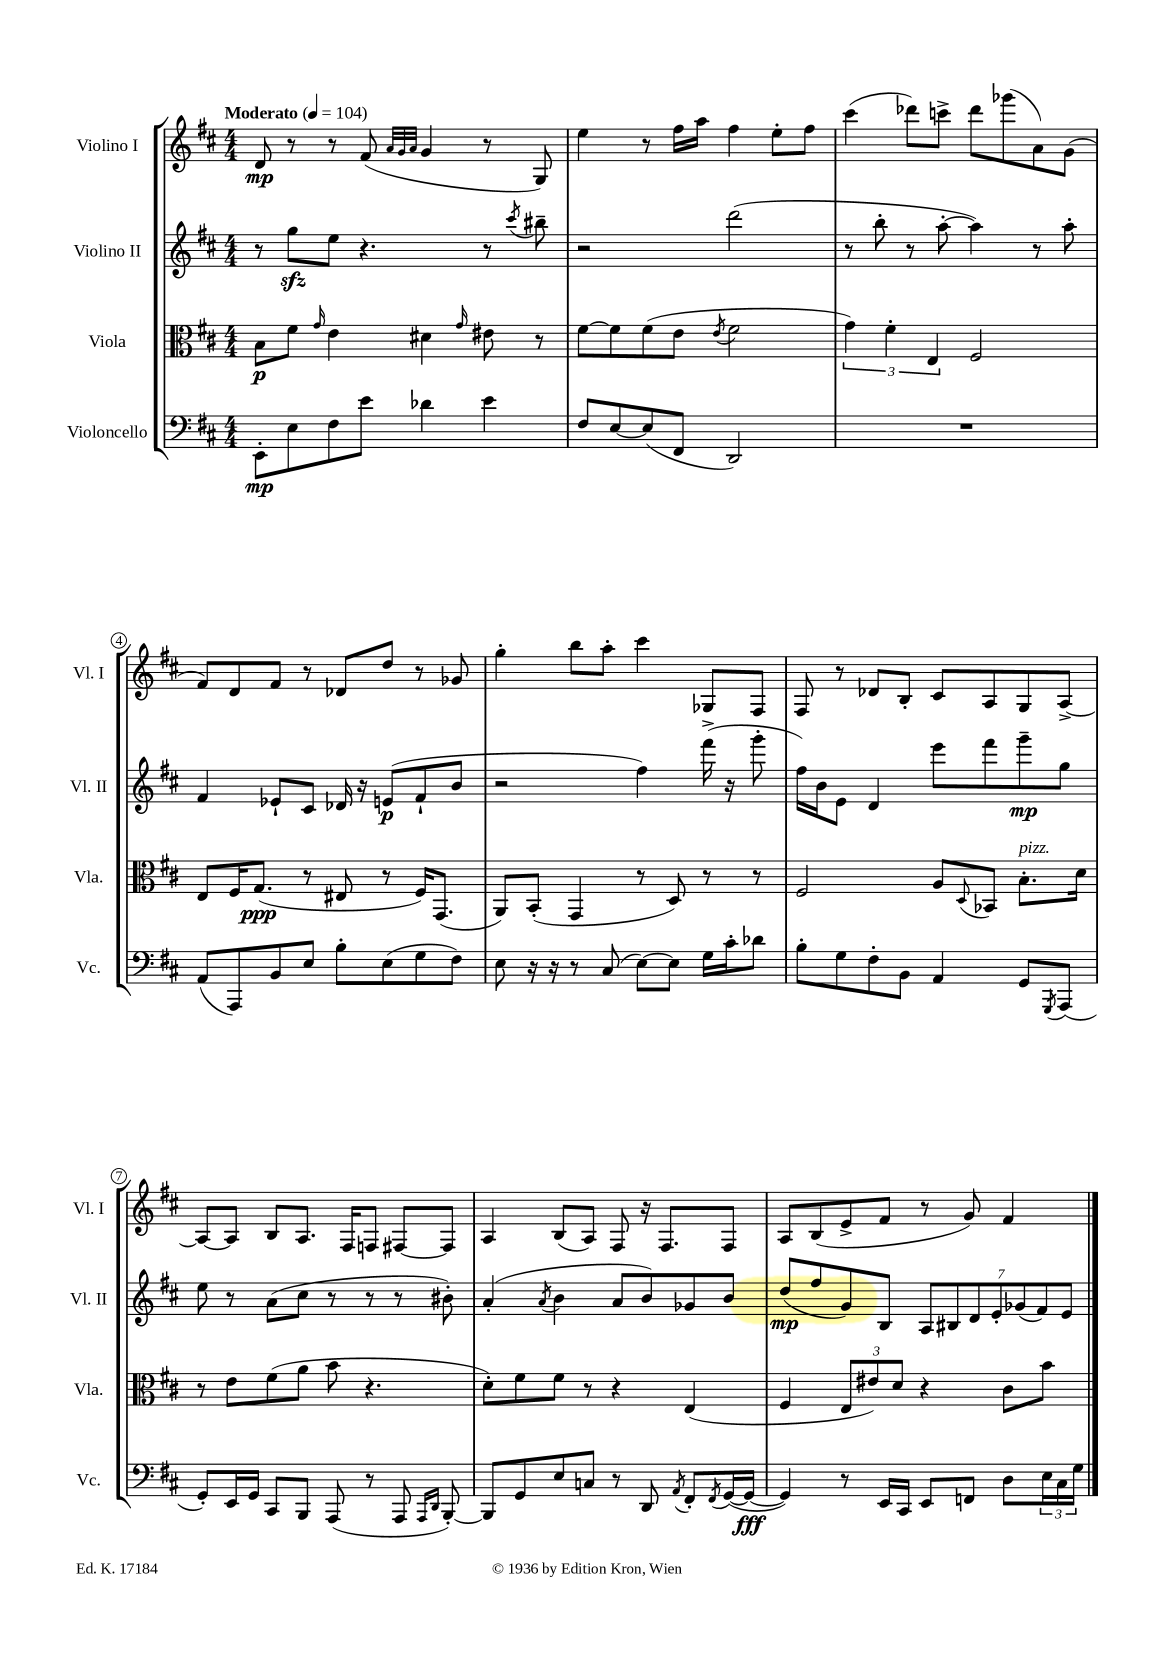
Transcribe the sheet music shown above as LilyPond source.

<<
\new StaffGroup <<
\new Staff = "s0" \with { instrumentName = "Violino I" shortInstrumentName = "Vl. I" } {
    \clef treble \key d \major \numericTimeSignature \time 4/4 \tempo "Moderato" 4 = 104
    d'8\mp r8 r8 fis'8( \grace { a'32 g'32 a'32 } g'4 r8 g8) |
    e''4 r8 fis''16 a''16 fis''4 e''8-. fis''8 |
    cis'''4( des'''8) c'''8-> des'''8 ges'''8( a'8) g'8( |
    fis'8) d'8 fis'8 r8 des'8 d''8 r8 ges'8 |
    g''4-. b''8 a''8-. cis'''4 ges8 fis8 |
    fis8 r8 des'8 b8-. cis'8 a8 g8 a8~-> |
    a8~ a8 b8 a8. fis16 f8 fis8~ fis8 |
    a4 b8( a8) fis8 r16 fis8. fis8 |
    a8 b8( e'8-> fis'8 r8 g'8) fis'4 \bar "|." |
}
\new Staff = "s1" \with { instrumentName = "Violino II" shortInstrumentName = "Vl. II" } {
    \clef treble \key d \major \numericTimeSignature \time 4/4
    r8 g''8\sfz e''8 r4. r8 \acciaccatura { cis'''8 } bis''8-- |
    r2 d'''2( |
    r8 b''8-. r8 a''8~-. a''4) r8 a''8-. |
    fis'4 ees'8-! cis'8 des'16 r16 e'8\p( fis'8-! b'8 |
    r2 fis''4) fis'''16->( r16 g'''8-. |
    fis''16) b'16 e'8 d'4 e'''8 fis'''8 g'''8--\mp g''8 |
    e''8 r8 a'8( cis''8 r8 r8 r8 bis'8-.) |
    a'4-.( \acciaccatura { a'8 } b'4 a'8 b'8) ges'8 b'8 |
    d''8\mp( fis''8 g'8) b8 \tuplet 7/4 { a8 bis8 d'8 e'8-. ges'8( fis'8) e'8 } \bar "|." |
}
\new Staff = "s2" \with { instrumentName = "Viola" shortInstrumentName = "Vla." } {
    \clef alto \key d \major \numericTimeSignature \time 4/4
    b8\p fis'8 \grace { g'16 } e'4 dis'4 \grace { g'16 } eis'8 r8 |
    fis'8~ fis'8 fis'8( e'8 \acciaccatura { e'8 } fis'2 |
    \tuplet 3/2 { g'4) fis'4-. e4 } fis2 |
    e8 fis16 g8.\ppp( r8 eis8 r8 fis16) g,8.( |
    a,8) b,8-.( g,4 r8 d8) r8 r8 |
    fis2 a8 \appoggiatura { d8 } bes,8 b8.-.^\markup { \italic "pizz." } d'16 |
    r8 e'8 fis'8( a'8 b'8 r4. |
    d'8-.) fis'8 fis'8 r8 r4 e4( |
    fis4 \tuplet 3/2 { e8 eis'8) d'8 } r4 cis'8 b'8 \bar "|." |
}
\new Staff = "s3" \with { instrumentName = "Violoncello" shortInstrumentName = "Vc." } {
    \clef bass \key d \major \numericTimeSignature \time 4/4
    e,8-.\mp e8 fis8 e'8 des'4 e'4 |
    fis8 e8~ e8( fis,8 d,2) |
    R1 |
    a,8( a,,8) b,8 e8 b8-. e8( g8 fis8) |
    e8 r16 r16 r8 cis8( e8~) e8 g16 cis'16-. des'8 |
    b8-. g8 fis8-. b,8 a,4 g,8 \acciaccatura { g,,8 } a,,8( |
    g,8-.) e,16 g,16 cis,8 b,,8 a,,8( r8 a,,8 \grace { a,,16 d,16 } b,,8~-.) |
    b,,8 g,8 e8 c8 r8 d,8 \acciaccatura { a,8 } fis,8-. \acciaccatura { fis,8 } g,16~( g,16~\fff |
    g,4) r8 e,16 cis,16 e,8 f,8 d8 \tuplet 3/2 { e16 cis16 g16 } \bar "|." |
}
>>
>>
\layout { \context { \Score \override BarNumber.stencil = #(make-stencil-circler 0.1 0.3 ly:text-interface::print) } }
